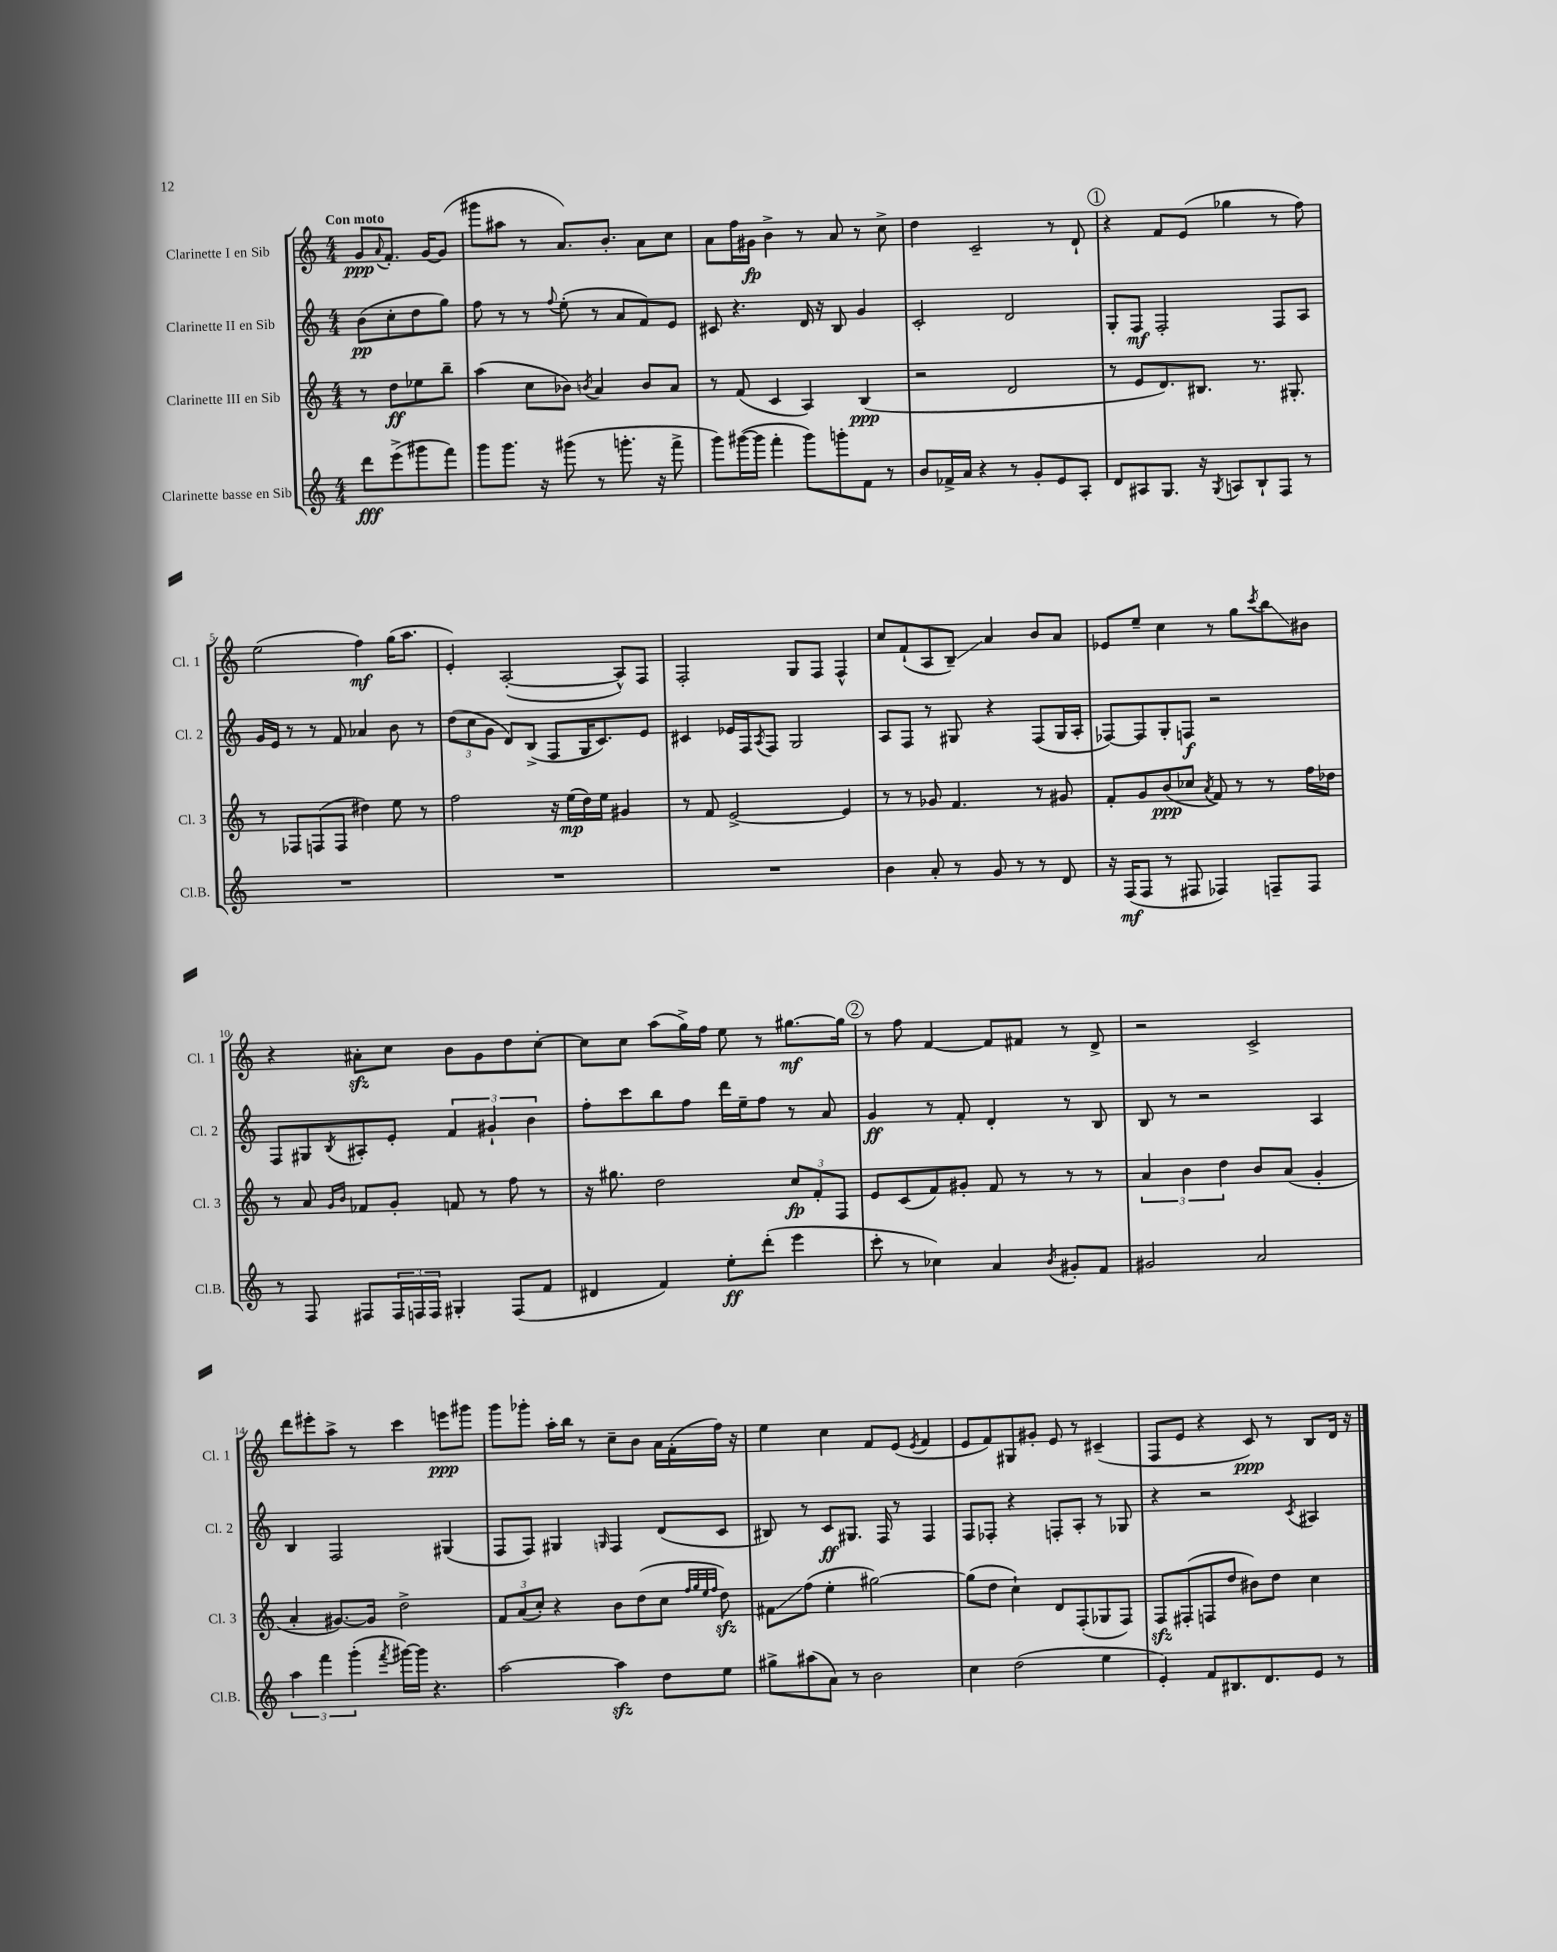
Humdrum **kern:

**kern	**kern	**kern	**kern
*staff4	*staff3	*staff2	*staff1
*clefG2	*clefG2	*clefG2	*clefG2
*k[]	*k[]	*k[]	*k[]
*M4/4	*M4/4	*M4/4	*M4/4
8ddd	8r	(8b	8g
.	.	.	8qqa
(8eee^	8dd	8cc'	8.f'
8ggg#	8ee-	8dd	.
.	.	.	[16g
8fff)	8bb~	8gg)	(8g]
=	=	=	=
8ggg	(4aa	8ff	8ggg#
8.ggg	.	8r	8aa#
.	8cc	8r	8r
16r	.	.	.
.	.	8qqff	.
(8ggg#	8b-)	(8ee'	8.a)
.	8qb	.	.
8r	4a	8r	.
.	.	.	8.b'
8.ggg'	.	8a	.
.	8b	8f)	8a
16r	.	.	.
8fff^	8a	8e	8cc
=	=	=	=
8ggg)	8r	8c#	8a
([16ggg#	(8f	4.r	16ff
16ggg#]	.	.	16g#
4fff'	4c	.	4b^
8ggg#)	4A)	16d	8r
.	.	16r	.
8ggg'	.	8B	8a
8f	(4B	4g	8r
8r	.	.	8cc^
=	=	=	=
8b	2r	2c'	4dd
16f-^	.	.	.
16a	.	.	.
4r	.	.	2c~
8r	2d	2d	.
8g'	.	.	.
8e	.	.	8r
8A'	.	.	8d`
=	=	=	=
8d	8r	8G'	4r
8A#	8e	8F	.
8.G	8.d)	2F'	8f
.	.	.	(8e
16r	8.B#	.	.
8qG	.	.	.
8A	.	.	4gg-
8B`	8.r	.	.
8F	.	8F	8r
.	8.G#'	.	.
8r	.	8A	8ff)
=	=	=	=
1r	8r	16g	(2ee
.	.	16e	.
.	8F-	8r	.
.	(8F	8r	.
.	8F	8f	.
.	4dd#)	4a-	4ff)
.	8ee	8b	(16gg
.	.	.	8.aa
.	8r	8r	.
=	=	=	=
1r	2ff	(12dd	4e')
.	.	12cc	.
.	.	12g	.
.	.	8d)	([2A'
.	.	(8B^	.
.	16r	8F	.
.	(16ee	.	.
.	16dd)	16G	.
.	16ee	8.c)	.
.	4g#	.	8A^^])
.	.	8e	8F
=	=	=	=
1r	8r	4c#	2F'
.	8f	.	.
.	[2e^	16e-	.
.	.	16F	.
.	.	8qA	.
.	.	8F	.
.	.	2G	8G
.	.	.	8F
.	4e]	.	4F^^
=	=	=	=
4b	8r	8A	8cc
.	8r	8F	(8f`
8a'	8g-	8r	8A
8r	4.f	8G#	8B~)
8g	.	4r	4a
8r	.	.	.
8r	8r	(8F	8b
8d	8g#	16G#	8a
.	.	16A'	.
=	=	=	=
16r	8f'	[8F-)	8e-
(16F	.	.	.
8F	8g	8F-]	8ee~
8r	(8b	8G'	4cc
8F#	8cc-	8F	.
.	8qa	.	.
4F-)	8f)	2r	8r
.	8r	.	8gg
.	.	.	8qccc
8F~	8r	.	8bb
8F	16ff	.	8b#
.	16dd-	.	.
=	=	=	=
8r	8r	8F	4r
8F	8a	8G#	.
.	16qqg	.	.
.	16qqb	8qB	.
8F#	8f-	8A#'	8a#'
24F#	8g'	8e'	8cc
24F	.	.	.
24F	.	.	.
4G#'	8f	6f	8b
.	8r	.	8g
.	.	6g#`	.
(8F	8ff	.	8dd
.	.	6b	.
8f	8r	.	[8cc'
=	=	=	=
4d#	16r	8ff'	8cc]
.	8.gg#	.	.
.	.	8ccc	8cc
4f)	2dd	8bb	(8aa
.	.	8ff	16gg^)
.	.	.	16ff
8ee'	.	16ddd	8ee
.	.	16ee~	.
(8ddd'	.	8ff	8r
4eee	12cc	8r	[8.gg#
.	12f'	.	.
.	.	8a	.
.	12F	.	.
.	.	.	16gg#]
=	=	=	=
8ccc'	8e	4g	8r
8r	(8c	.	8ff
4cc-)	8f)	8r	[4f
.	8g#'	8f'	.
4a	8f	4d'	8f]
.	8r	.	8f#
8qb	.	.	.
8g#'	8r	8r	8r
8f	8r	8B	8d^
=	=	=	=
2g#	6a	8B	2r
.	.	8r	.
.	6b	.	.
.	.	2r	.
.	6dd	.	.
2a	8b	.	2c^
.	(8a	.	.
.	4g'	4A	.
=	=	=	=
6aa	4a'	4B	8ddd
.	.	.	8eee#'
6fff	.	.	.
.	[8.g#)	2F	8aa^
(6ggg'	.	.	.
.	.	.	8r
.	16g#]	.	.
8qfff	.	.	.
[16ggg#)	2dd^	.	4ccc
16ggg#]	.	.	.
4.r	.	.	.
.	.	(4G#	8eee
.	.	.	8ggg#
=	=	=	=
[2aa	12f	8F	8ggg
.	(12a	.	.
.	.	8F)	8ggg-'
.	12cc')	.	.
.	4r	4G#	16aa'
.	.	.	16bb
.	.	.	8r
.	.	16qqG	.
4aa]	8b	4F	8cc~
.	(8dd	.	8b
8dd	8cc	(8d	16a
.	.	.	(16f'
.	32qqff	.	.
.	32qqgg	.	.
.	32qqee	.	.
.	32qqff	.	.
8ee	8dd)	8c	16ff)
.	.	.	16r
=	=	=	=
8gg#^	8f#	8B#)	4ee
(8aa#	(8ff	8r	.
8a)	4ee'	8c	4cc
8r	.	8.G#	.
2b	[2gg#)	.	8f
.	.	16F	.
.	.	8r	(8e
.	.	.	8qe
.	.	4F	4f
=	=	=	=
4cc	(8gg#]	8F	8e
.	8dd	8F-'	8f)
(2dd	4cc`)	4r	8G#
.	.	.	8g#'
.	8d	8F'	8e
.	(8F'	8A'	8r
4ee	8G-	8r	(4c#~
.	8F)	8G-	.
=	=	=	=
4e')	8F	4r	8F
.	(8F#'	.	8e
8f	8F	2r	4r
8.B#	8dd	.	.
.	8b#)	.	8c)
8.d	.	.	.
.	8dd	.	8r
.	.	8qc	.
8e	4cc	4A#	8B
8r	.	.	16d
.	.	.	16r
==	==	==	==
*-	*-	*-	*-
